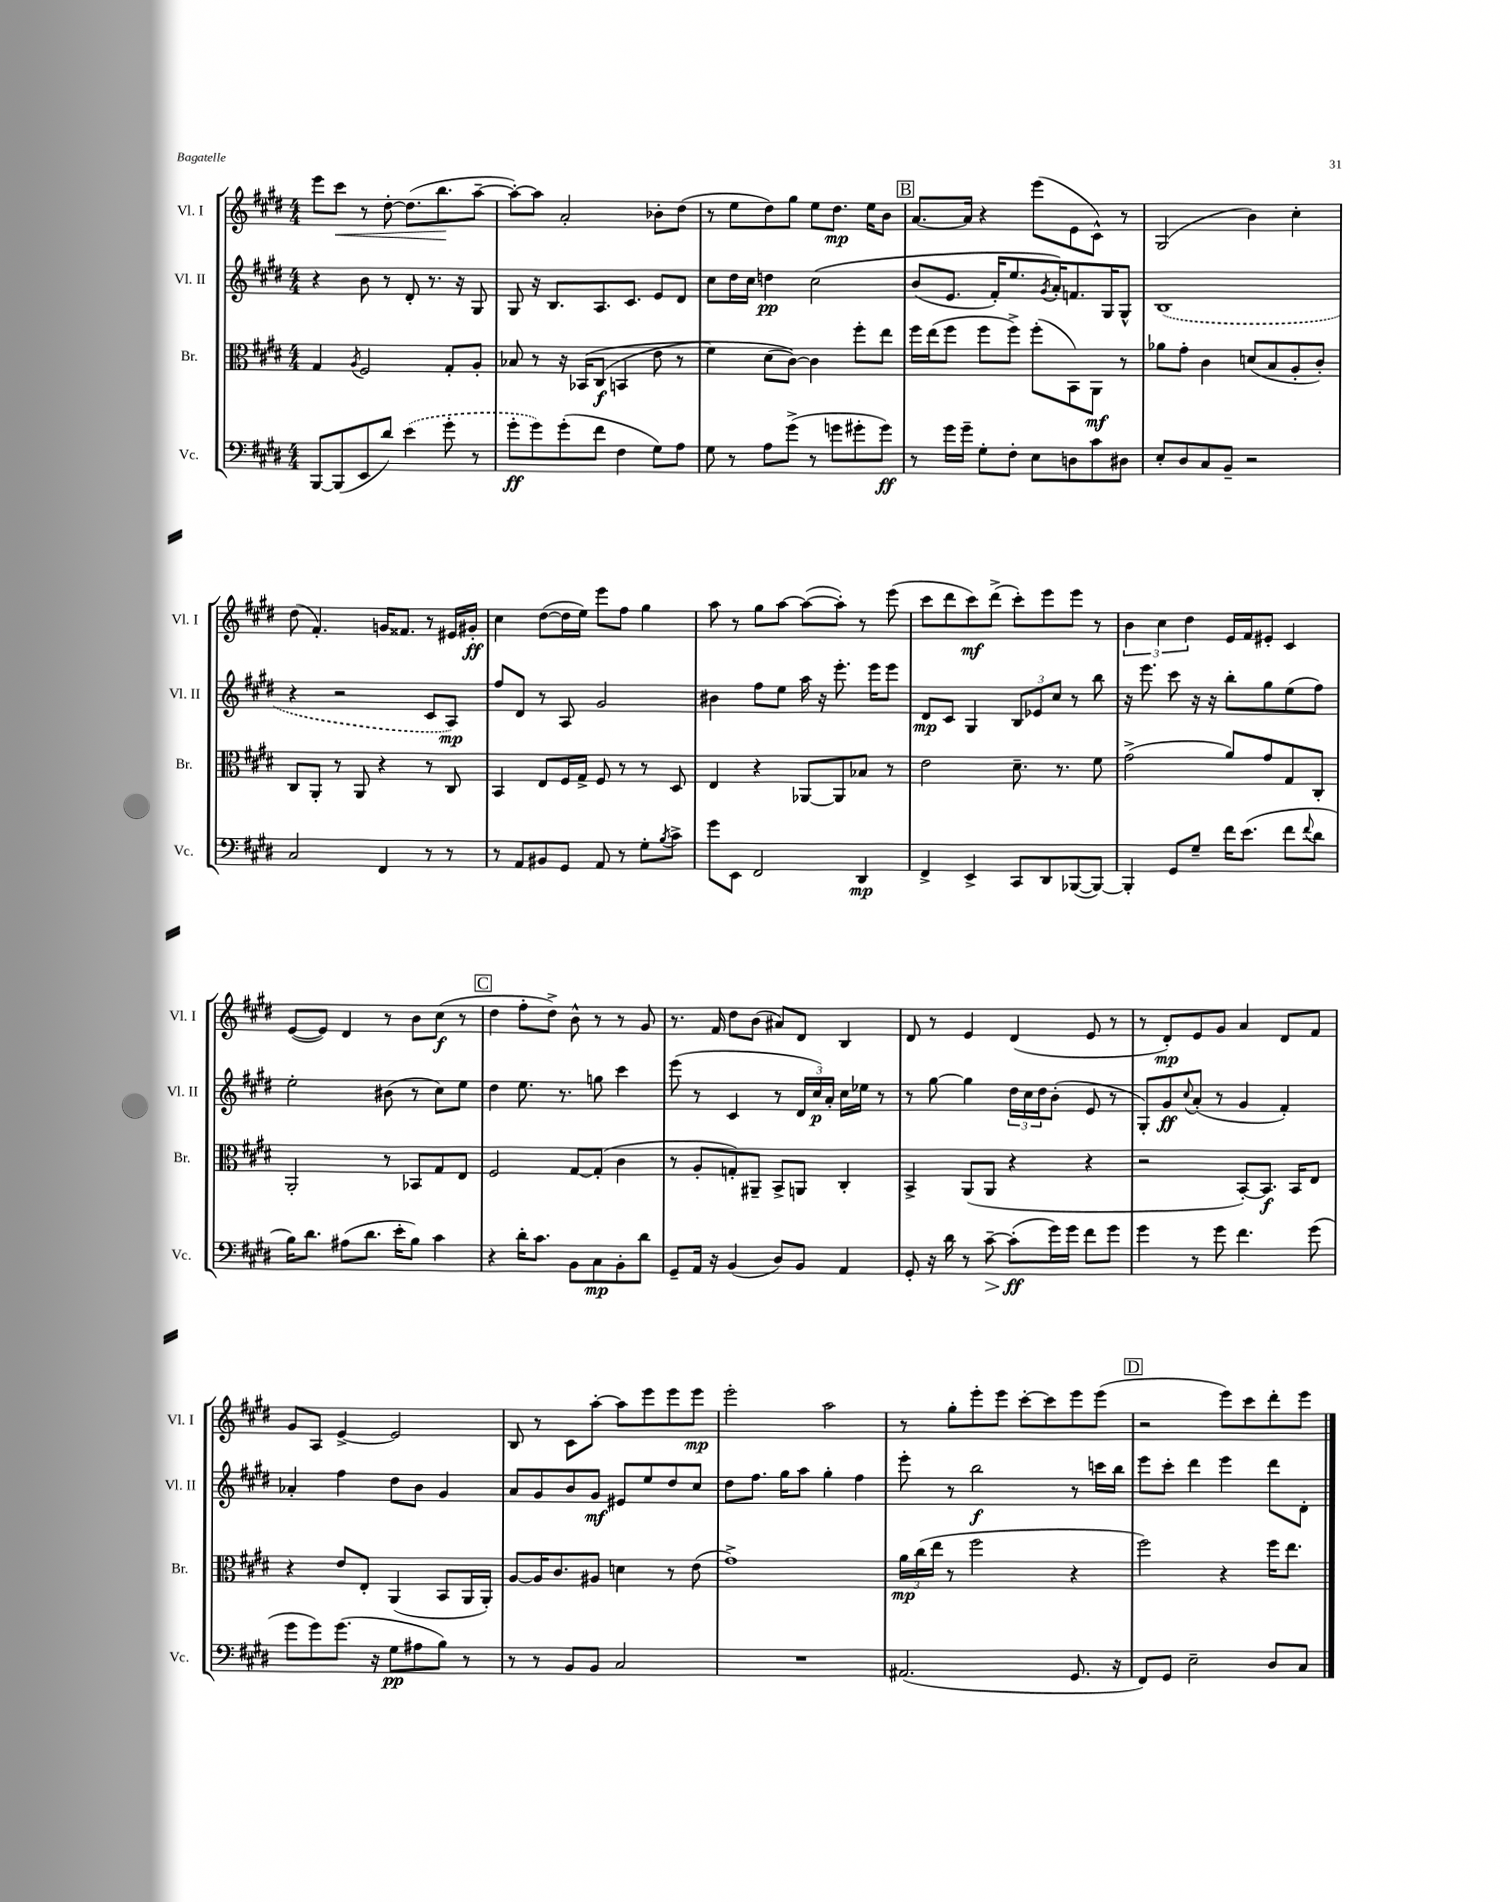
<<
\new StaffGroup <<
\new Staff = "s0" \with { instrumentName = "Vl. I" shortInstrumentName = "Vl. I" } {
    \clef treble \key e \major \numericTimeSignature \time 4/4
    e'''8 cis'''8\< r8 dis''8~-. dis''8.( b''8.\! a''8~-- |
    a''8~-.) a''8 a'2-. bes'8-. dis''8( |
    r8 e''8 dis''8) gis''8 e''8 dis''8.\mp e''16 b'8 |
    \mark \markup { \box "B" } a'8.~ a'16 r4 e'''8( e'8 cis'8-^) r8 |
    gis2( b'4) cis''4-. |
    dis''8( fis'4.-.) g'16 fisis'8. r8 eis'16 gis'16-.\ff |
    cis''4 dis''8~( dis''16 e''16) e'''8 fis''8 gis''4 |
    a''8 r8 gis''8 a''8~ a''8~( a''8-.) r8 e'''8( |
    cis'''8 dis'''8 cis'''8\mf) dis'''8->( cis'''8-.) e'''8 e'''8 r8 |
    \tuplet 3/2 { b'4 cis''4 dis''4 } e'16 fis'16 eis'8-. cis'4 |
    e'8~( e'8) dis'4 r8 b'8 cis''8\f( r8 |
    \mark \markup { \box "C" } dis''4 fis''8-. dis''8->) b'8-^ r8 r8 gis'8 |
    r8. fis'16 dis''8 b'8( ais'8) dis'8 b4 |
    dis'8 r8 e'4 dis'4( e'8 r8 |
    r8 dis'8-.\mp) e'8 gis'8 a'4 dis'8 fis'8 |
    gis'8 a8 e'4~-> e'2 |
    b8 r8 cis'8 a''8~-. a''8 e'''8 e'''8 e'''8\mp |
    e'''2-. a''2 |
    r8 gis''8-. e'''8-. e'''8 cis'''8~-. cis'''8 e'''8 e'''8( |
    \mark \markup { \box "D" } r2 e'''8) cis'''8 dis'''8-. e'''8 \bar "|." |
}
\new Staff = "s1" \with { instrumentName = "Vl. II" shortInstrumentName = "Vl. II" } {
    \clef treble \key e \major \numericTimeSignature \time 4/4
    r4 b'8 r8 dis'8-. r8. r16 gis8 |
    gis8 r16 b8. a8. cis'8. e'8 dis'8 |
    cis''8 dis''16 cis''16 d''4\pp cis''2\( |
    \mark \markup { \box "B" } b'8( e'8. fis'16-.) e''8. \acciaccatura { gis'8 } a'16-.\) f'8. gis16 gis8-^ |
    \once \slurDashed b1( |
    r4 r2 cis'8 a8\mp) |
    fis''8 dis'8 r8 a8 gis'2 |
    bis'4 fis''8 e''8 a''16 r16 e'''8.-. e'''16 e'''8 |
    dis'8\mp cis'8 gis4 \tuplet 3/2 { b8 ees'8 cis''8 } r8 b''8 |
    r16 e'''8. cis'''8 r16 r16 b''8-. gis''8 e''8( fis''8) |
    e''2-. bis'8( r8 cis''8) e''8 |
    \mark \markup { \box "C" } dis''4 e''8. r8. g''8 cis'''4 |
    e'''8( r8 cis'4 r8 \tuplet 3/2 { dis'16 cis''16\p) a'16-. } cis''16 ees''16 r8 |
    r8 gis''8~ gis''4 \tuplet 3/2 { dis''16 cis''16 dis''16 } b'8-.( e'8 r8 |
    gis8-.) gis'8\ff \appoggiatura { cis''8 } a'8-.( r8 gis'4 fis'4-.) |
    aes'4-. fis''4 dis''8 b'8 gis'4 |
    a'8 gis'8 b'8 gis'8\mf eis'8 e''8 dis''8 cis''8 |
    dis''8 fis''8. gis''16 a''8 gis''4-. fis''4 |
    e'''8-. r8 b''2\f r8 c'''16 b''16 |
    \mark \markup { \box "D" } e'''8 cis'''8-. dis'''4 e'''4 dis'''8 dis'8-. \bar "|." |
}
\new Staff = "s2" \with { instrumentName = "Br." shortInstrumentName = "Br." } {
    \clef alto \key e \major \numericTimeSignature \time 4/4
    gis4 \acciaccatura { a8 } fis2 gis8-. a8-. |
    bes8 r8 r16 bes,16\( cis8\f( b,4 e'8 r8 |
    fis'4) dis'8( cis'8~)\) cis'4 fis''8-. e''8 |
    \mark \markup { \box "B" } fis''16 e''16( fis''8 fis''8 fis''8->) fis''8-.( b,8) a,8\mf r8 |
    aes'8 gis'8-. cis'4 d'8( b8 a8-. cis'8-.) |
    cis8 a,8-. r8 a,8 r4 r8 cis8 |
    b,4 e8 fis16 gis16-> fis8 r8 r8 dis8 |
    e4 r4 aes,8~ aes,8 bes8 r8 |
    e'2 dis'8.-- r8. fis'8 |
    gis'2->( a'8) gis'8 gis8 cis8-. |
    a,2-. r8 bes,8 gis8 e8 |
    \mark \markup { \box "C" } fis2 gis8~ gis8-.( cis'4 |
    r8 a8-. g8-.) ais,8-- b,8-> a,8 cis4-. |
    b,4-> a,8( a,8 r4 r4 |
    r2 b,8~-.) b,8.\f b,16 e8 |
    r4 e'8 e8-. a,4( b,8 a,16 a,16-.) |
    a8~ a16 cis'8. ais8 d'4 r8 e'8( |
    gis'1->) |
    \tuplet 3/2 { a'16\mp cis''16( e''16 } r8 fis''2 r4 |
    \mark \markup { \box "D" } fis''2) r4 fis''16 e''8. \bar "|." |
}
\new Staff = "s3" \with { instrumentName = "Vc." shortInstrumentName = "Vc." } {
    \clef bass \key e \major \numericTimeSignature \time 4/4
    b,,8~ b,,8( e,8 dis'8) \once \slurDashed e'4( gis'8-. r8 |
    gis'8-.\ff gis'8) gis'8-.( fis'8 fis4 gis8) a8 |
    gis8 r8 a8 gis'8->( r8 g'8 gis'8-. gis'8\ff) |
    \mark \markup { \box "B" } r8 gis'16 gis'16-- gis8-. fis8-. e8 d8 cis'8 dis8 |
    e8-. dis8 cis8 b,8-- r2 |
    cis2 fis,4 r8 r8 |
    r8 a,8 bis,8 gis,8 a,8 r8 gis8-. \acciaccatura { b8 } cis'8-> |
    gis'8 e,8 fis,2 dis,4\mp |
    fis,4-> e,4-> cis,8 dis,8 bes,,8~( bes,,8~) |
    bes,,4-. gis,8 gis8-- fis'16 e'8.( fis'8 \appoggiatura { fis'8 } dis'8 |
    b16) dis'8. ais8( dis'8. e'16-. b8) cis'4 |
    \mark \markup { \box "C" } r4 dis'16-. cis'8. b,8 cis8\mp b,8-. dis'8 |
    gis,8-- a,16 r16 b,4( dis8) b,8 a,4 |
    gis,8-. r16 dis'16 r8 cis'8~--\> cis'8-.\ff\!( gis'16) gis'16 fis'8 gis'8 |
    gis'4 r8 gis'8 fis'4. gis'8( |
    gis'8 gis'8) gis'8.( r16 gis8\pp ais8 b8) r8 |
    r8 r8 b,8 b,8 cis2 |
    R1 |
    ais,2.( gis,8. r16 |
    \mark \markup { \box "D" } fis,8) gis,8 e2-- dis8 cis8 \bar "|." |
}
>>
>>
\layout { \context { \Score \remove "Bar_number_engraver" } }
